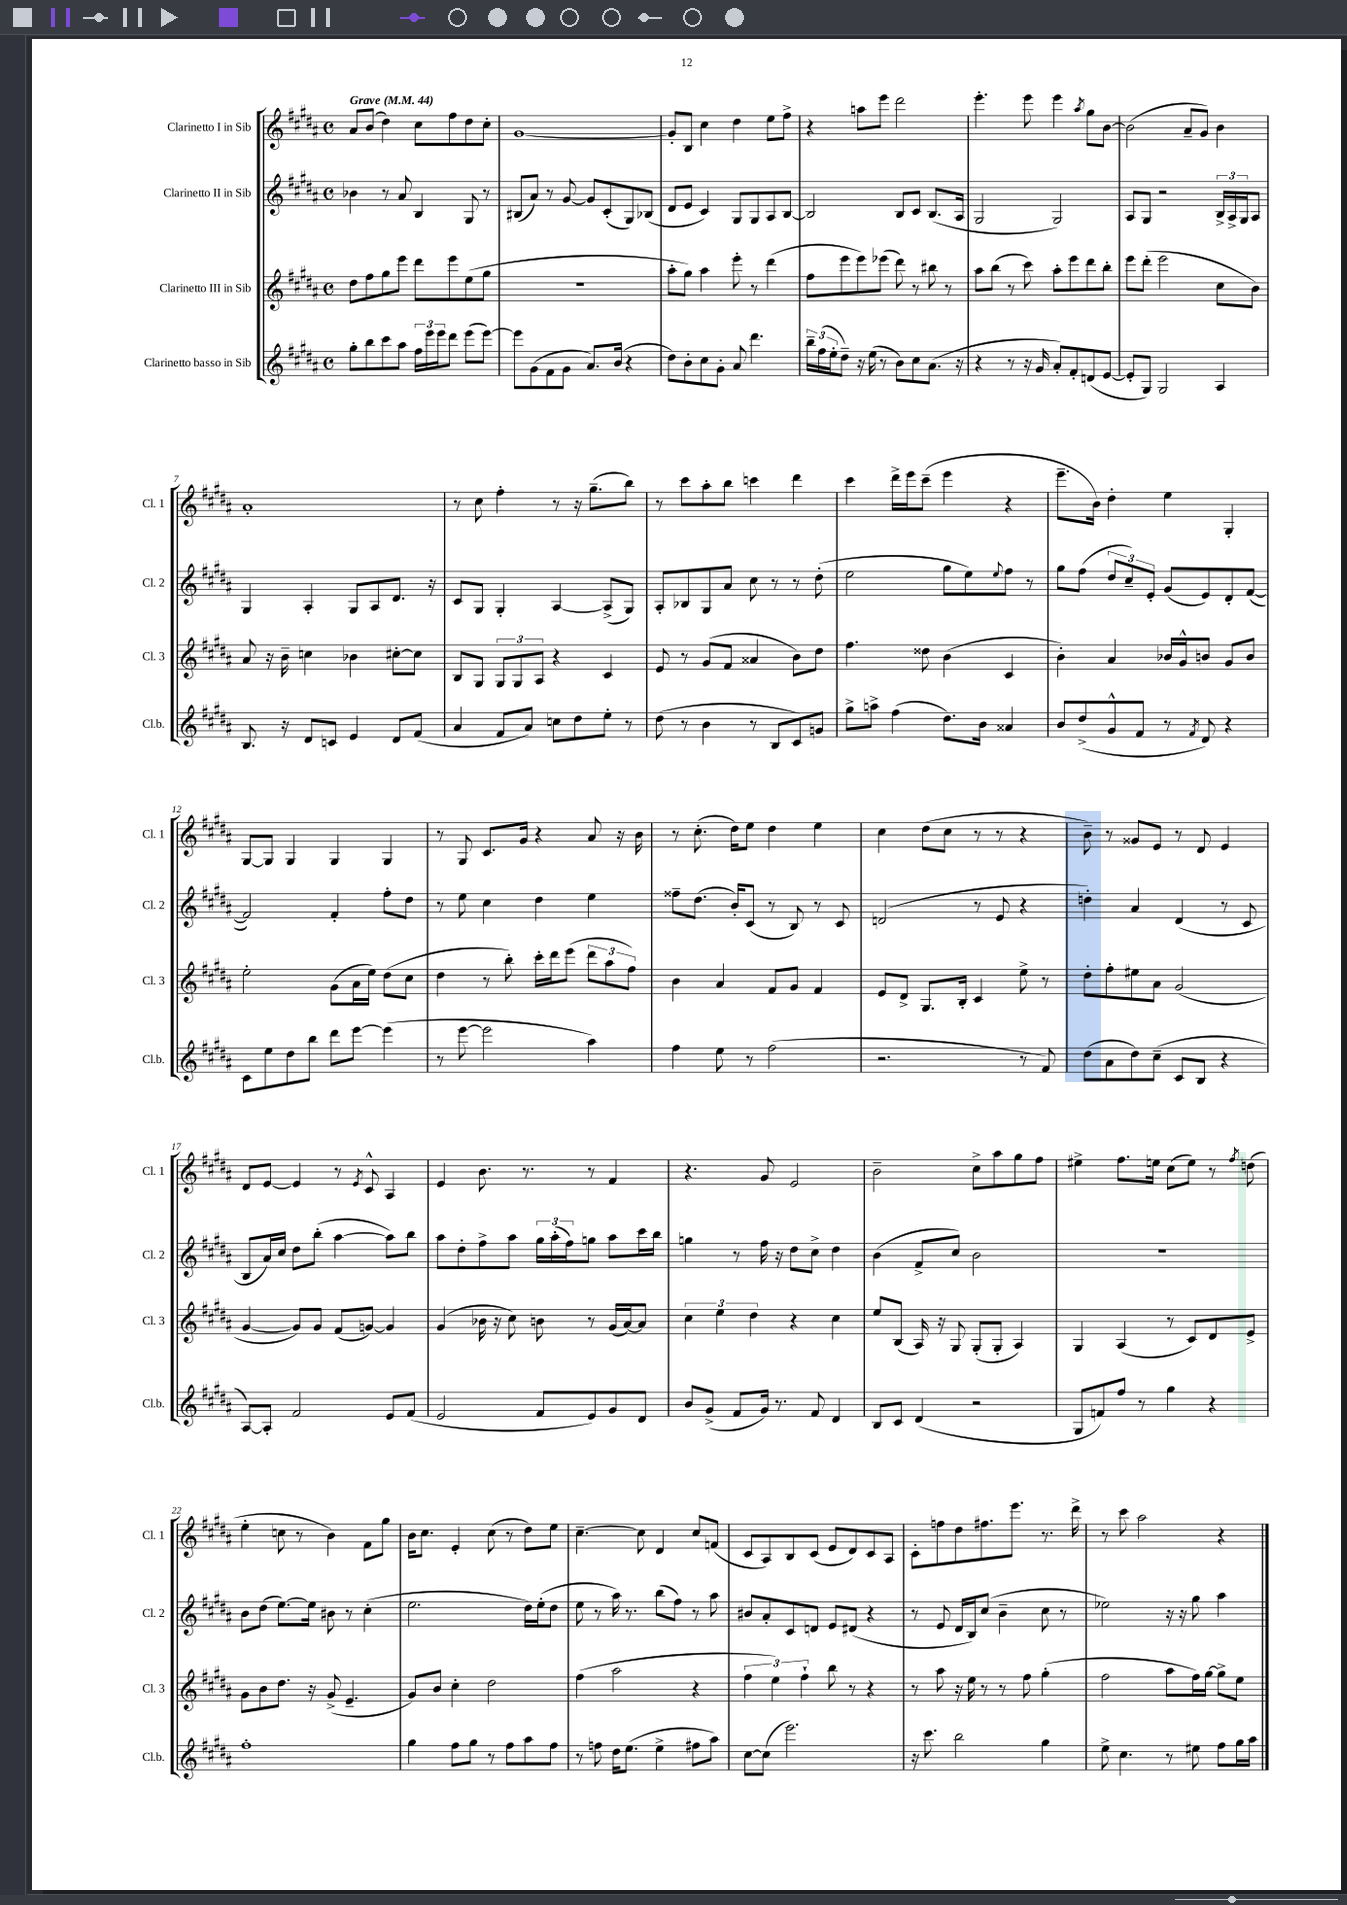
<<
\new StaffGroup <<
\new Staff = "s0" \with { instrumentName = "Clarinetto I in Sib" shortInstrumentName = "Cl. 1" } {
    \clef treble \key b \major \defaultTimeSignature \time 4/4 \tempo "Grave" 4 = 44
    ais'8 b'8( dis''4) cis''8 fis''8 dis''8 cis''8-. |
    gis'1~ |
    gis'8-. b8 cis''4 dis''4 e''8 fis''8-> |
    r4 a''8 e'''8 dis'''2 |
    e'''4.-. e'''8 e'''4 \acciaccatura { ais''8 } gis''8 b'8~ |
    b'2( ais'8-- gis'8) b'4 |
    ais'1-. |
    r8 cis''8 fis''4-. r8 r16 gis''8.--( b''8) |
    r8 cis'''8 ais''8-. b''8 c'''4 dis'''4 |
    cis'''4 dis'''16-> e'''16 cis'''8--( e'''4 r4 |
    e'''8.-- b'16) dis''4-. e''4 gis4-. |
    gis8~ gis8 gis4 gis4 gis4 |
    r8 gis8 cis'8. gis'16 r4 ais'8 r16 b'16 |
    r8 cis''8.-.( dis''16) e''8 dis''4 e''4 |
    cis''4 dis''8( cis''8 r8 r8 r4 |
    b'8--) r8 gisis'8 e'8 r8 dis'8 e'4 |
    dis'8 e'8~ e'4 r8 \acciaccatura { e'8 } cis'8-^ ais4 |
    e'4 b'8. r8. r8 fis'4 |
    r4. gis'8 e'2 |
    b'2-- cis''8-> ais''8 gis''8 fis''8 |
    eis''4-> fis''8. e''16 cis''8( e''8) r8 \acciaccatura { fis''8 } d''8( |
    e''4-. c''8 r8 b'4) fis'8 gis''8 |
    b'16 cis''8. e'4-. cis''8( r8 dis''8) e''8 |
    cis''4.~-- cis''8 dis'4 cis''8 f'8( |
    cis'8 ais8) b8 cis'8( e'8 dis'8) cis'8 ais8 |
    cis'8-. f''8 dis''8 fis''8. e'''8. r8. dis'''16-> |
    r8 cis'''8 ais''2 r4 \bar "|." |
}
\new Staff = "s1" \with { instrumentName = "Clarinetto II in Sib" shortInstrumentName = "Cl. 2" } {
    \clef treble \key b \major \defaultTimeSignature \time 4/4
    bes'4 r8 ais'8 b4 gis8 r8 |
    bis8( ais'8) r8 gis'8~ gis'8 cis'8-.( gis8) bes8( |
    dis'8 e'8 cis'4) gis8 gis8 ais8 b8~ |
    b2 b8 cis'8 b8.( ais16 |
    gis2 gis2) |
    ais8 gis8 r2 \tuplet 3/2 { b16-> ais16-> gis16 } ais8 |
    gis4 ais4-. gis8 ais8 dis'8. r16 |
    cis'8 gis8 gis4-. ais4~ ais8->( gis8) |
    ais8-. bes8 gis8 ais'8 cis''8 r8 r8 dis''8-.( |
    e''2 gis''8 e''8) \appoggiatura { e''8 } fis''8 r8 |
    gis''8 fis''8( \tuplet 3/2 { dis''8 cis''8--) e'8-. } gis'8( e'8) dis'8-. fis'8~( |
    fis'2) fis'4-. fis''8-. dis''8 |
    r8 e''8 cis''4 dis''4 e''4 |
    fisis''8-- dis''8.( b'16-.) cis'8( r8 b8) r8 cis'8 |
    d'2( r8 e'8 r4 |
    d''4-.) ais'4 dis'4( r8 cis'8 |
    b8 ais'16) cis''16 dis''8 b''8-.( ais''4~ ais''8) b''8 |
    ais''8 dis''8-. fis''8-> ais''8 \tuplet 3/2 { gis''16 ais''16-.( fis''16) } g''8 ais''8 cis'''16 b''16 |
    g''4 r8 fis''16 r16 dis''8 cis''8-> dis''4 |
    b'4( fis'8-> cis''8) b'2 |
    R1 |
    b'8 dis''8( e''8.~) e''16 bis'8 r8 cis''4-.( |
    e''2. dis''16) e''16-.( dis''8 |
    e''8 r8 ais''16) r8. b''8( fis''8) r8 ais''8 |
    bis'8 ais'8-. cis'8 d'8 e'8 dis'8( r4 |
    r8 e'8 dis'16 b16) cis''8( b'4-- cis''8 r8 |
    ees''2) r16 r16 gis''8 ais''4 \bar "|." |
}
\new Staff = "s2" \with { instrumentName = "Clarinetto III in Sib" shortInstrumentName = "Cl. 3" } {
    \clef treble \key b \major \defaultTimeSignature \time 4/4
    dis''8 fis''8 gis''8 e'''8 dis'''8 e'''8 e''8( gis''8 |
    R1 |
    ais''8-. gis''8) ais''4 e'''8-. r8 dis'''4( |
    fis''8 e'''8 e'''8) ees'''8( dis'''8) r8 bis''8 r8 |
    ais''8 b''8( r8 cis'''8) ais''8-. e'''8 dis'''8 b''8-. |
    e'''8 dis'''8-.( e'''2 cis''8 b'8) |
    ais'8 r16 b'16-- c''4 bes'4 cis''8~-. cis''8 |
    b8 gis8 \tuplet 3/2 { gis8 gis8 ais8 } r4 cis'4 |
    e'8 r8 gis'8( fis'8 aisis'4 b'8) dis''8 |
    fis''4. disis''8 b'4( cis'4 |
    b'4-.) ais'4 bes'16 gis'16-^ b'8 gis'8 b'8 |
    e''2-. gis'8( ais'16 e''16) dis''8( cis''8 |
    dis''4 r8 b''8-.) cis'''16-. dis'''16 e'''8( \tuplet 3/2 { dis'''8 ais''8 fis''8) } |
    b'4 ais'4 fis'8 gis'8 fis'4 |
    e'8 dis'8-> gis8. b16-. cis'4 e''8-> r8 |
    dis''8-. fis''8-. eis''8 ais'8 gis'2( |
    gis'4~ gis'8) gis'8 fis'8( g'8~) g'4 |
    gis'4( bes'16 r16 cis''8) b'8 r8 gis'16( ais'16~) ais'8 |
    \tuplet 3/2 { cis''4 e''4 dis''4 } r4 cis''4 |
    e''8 b8( ais16) r16 gis8 gis8-.( gis8-. ais4) |
    gis4 ais4( r8 cis'8) dis'8 e'8-> |
    gis'8 b'8 dis''8. r16 gis'8->( e'4.-- |
    gis'8) b'8 cis''4-. dis''2 |
    fis''4( ais''2 r4 |
    \tuplet 3/2 { fis''4 e''4) fis''4-! } b''8 r8 r4 |
    r8 ais''8 r16 e''16 r8 r8 fis''8 gis''4-.( |
    fis''2 ais''8 fis''16) gis''16~ gis''8-> e''8 \bar "|." |
}
\new Staff = "s3" \with { instrumentName = "Clarinetto basso in Sib" shortInstrumentName = "Cl.b." } {
    \clef treble \key b \major \defaultTimeSignature \time 4/4
    gis''8-. b''8 cis'''8 ais''8 \tuplet 3/2 { fis''16 e'''16 e'''16 } dis'''8 e'''8( e'''8~) |
    e'''8 gis'8( fis'8 gis'8 ais'8.) b'16( r4 |
    dis''8) b'8-. cis''8 gis'8-. ais'8 dis'''4. |
    \tuplet 3/2 { b''16-- fis''16( e''16-. } dis''8--) r16 e''16( r8 b'8) cis''8 ais'8.( r16 |
    r4 r8 r16 gis'16 ais'8-.) fis'8-. d'8( e'8~ |
    e'8-. gis8) gis2 ais4 |
    b8. r16 dis'8 c'8 e'4 dis'8 fis'8( |
    ais'4 fis'8 ais'8) c''8 dis''8 e''8-. r8 |
    dis''8( r8 b'4 r8 b8 cis'8) g'8 |
    gis''8-> a''8-> fis''4( dis''8.) b'16 aisis'4 |
    b'8 dis''8->( gis'8-^ fis'8 r8 \acciaccatura { fis'8 } dis'8) r4 |
    cis'8 e''8 dis''8 b''8 dis'''8 e'''8~ e'''4( |
    r8 e'''8~ e'''2 ais''4) |
    fis''4 e''8 r8 fis''2( |
    r2. r8 fis'8) |
    dis''8( ais'8 dis''8) cis''8--( cis'8 b8 r4 |
    ais8~) ais8-. fis'2 e'8 fis'8( |
    e'2 fis'8 e'8) gis'8 dis'8 |
    b'8 gis'8->( fis'8 gis'16) r8. fis'8 dis'4 |
    b8 cis'8 dis'4( r2 |
    gis8 f'8) fis''8 r8 gis''4 r4 |
    fis''1-. |
    gis''4 fis''8 gis''8 r8 fis''8 ais''8 fis''8 |
    r8 f''8 dis''16 e''8.( e''4-> fis''8 ais''8) |
    cis''8~ cis''8( e'''2.) |
    r16 cis'''8. b''2 gis''4 |
    e''8-> cis''4. r8 eis''8 fis''8 gis''16 ais''16 \bar "|." |
}
>>
>>
